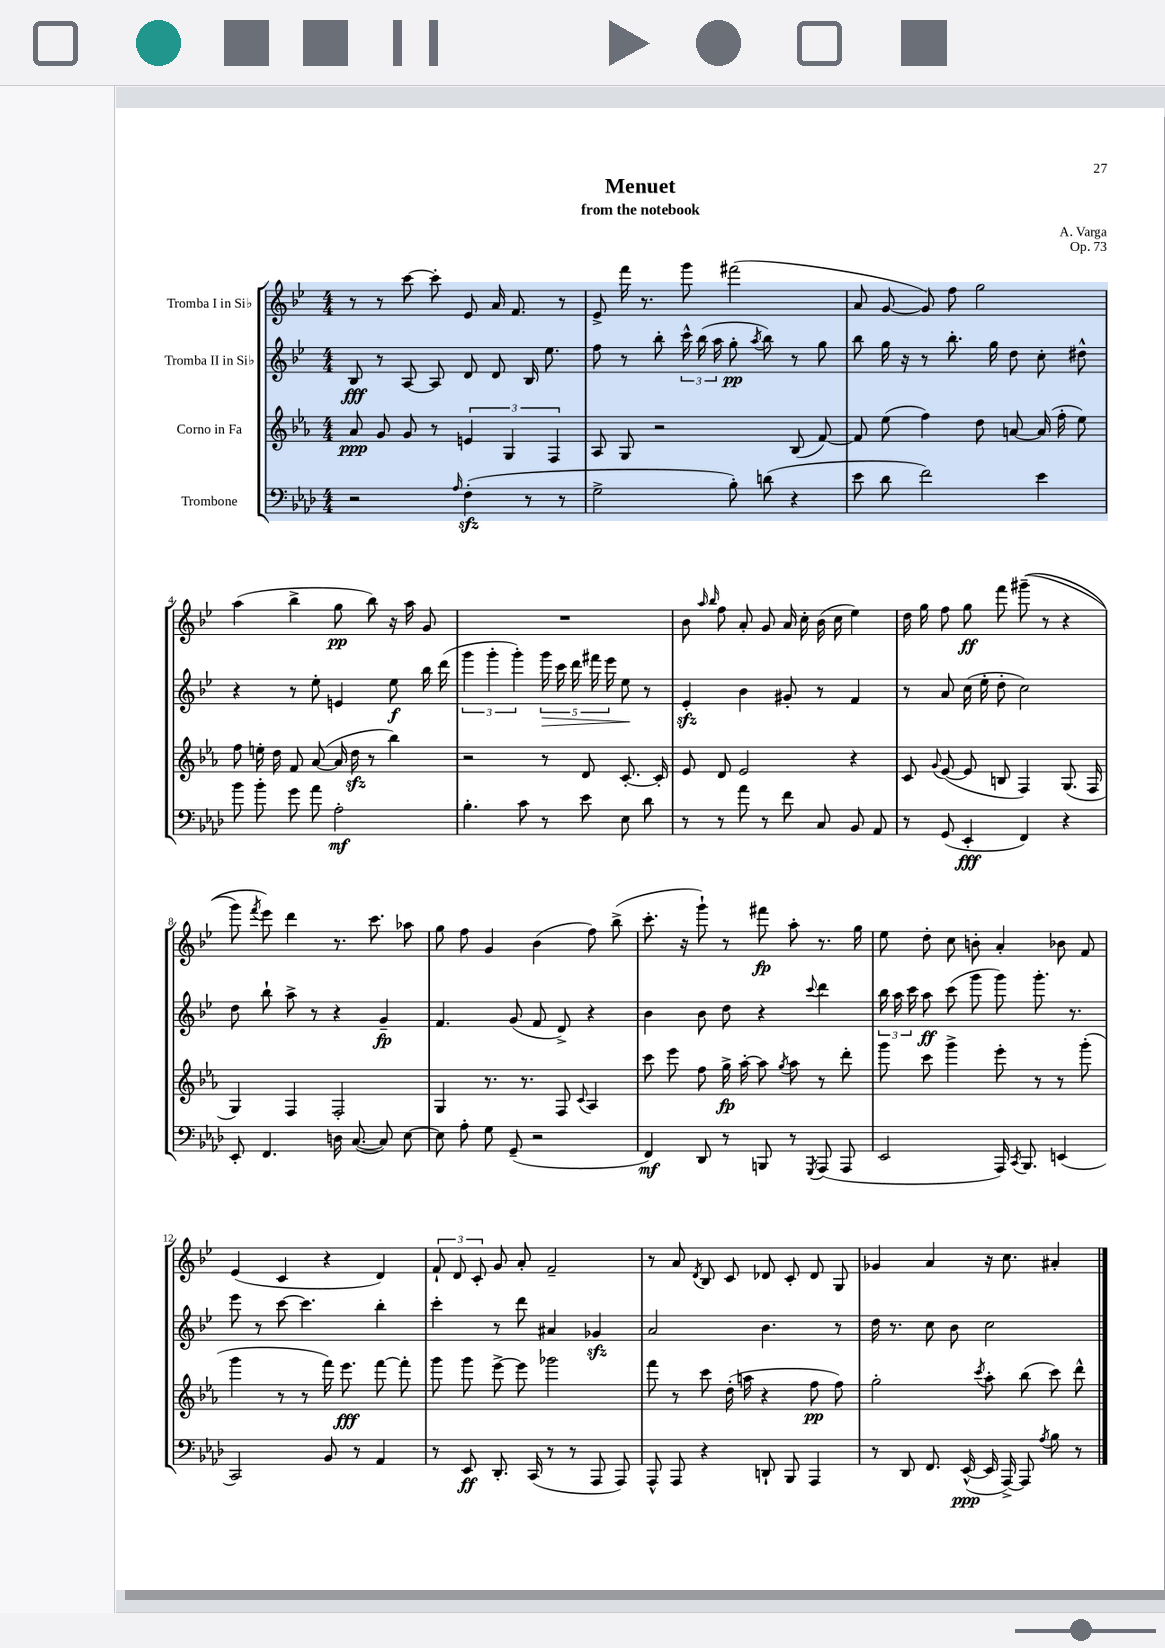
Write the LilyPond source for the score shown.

\header { title = "Menuet" composer = "A. Varga" subtitle = "from the notebook" opus = "Op. 73" }
<<
\new StaffGroup <<
\new Staff = "s0" \with { instrumentName = "Tromba I in Sib" } {
    \clef treble \key bes \major \numericTimeSignature \time 4/4
    \autoBeamOff r8 r8 c'''8~ c'''8-. ees'8 a'16 f'8. r8 |
    ees'8-> f'''16 r8. g'''8 fis'''2( |
    a'8 g'8~ g'8) f''8 g''2 |
    a''4( bes''4-> g''8\pp bes''8) r16 a''16 g'8 |
    R1 |
    bes'8 \grace { a''16 bes''16 } f''8 a'8-. g'8 a'16 c''16-. bes'16( c''16 ees''4) |
    d''16 g''16 f''8 g''8\ff f'''8 gis'''8--(\( r8 r4 |
    g'''8) \acciaccatura { f'''8 } ees'''8\) d'''4 r8. c'''8. aes''8 |
    g''8 f''8 g'4 bes'4( f''8) bes''8->( |
    c'''8.-. r16 g'''8-!) r8 fis'''8\fp a''8-. r8. g''16 |
    ees''8 d''8-. c''8 b'8-. a'4-. bes'8 f'8 |
    ees'4( c'4 r4 d'4) |
    \tuplet 3/2 { f'8-! d'8 c'8-. } g'8 a'8-. f'2-- |
    r8 a'8 \acciaccatura { d'8 } bes8 c'8 des'8 c'8-. des'8 g8 |
    ges'4 a'4 r16 c''8. ais'4-. \bar "|." |
}
\new Staff = "s1" \with { instrumentName = "Tromba II in Sib" } {
    \clef treble \key bes \major \numericTimeSignature \time 4/4
    \autoBeamOff bes8\fff r8 a8~ a8 d'8 d'8 bes16 ees''8. |
    f''8 r8 bes''8-. \tuplet 3/2 { c'''16-^ bes''16( a''16 } g''8-.\pp \acciaccatura { a''8 } bes''8) r8 g''8 |
    bes''8 g''16 r16 r8 bes''8.-. g''16 d''8 c''8-. dis''8-^ |
    r4 r8 ees''8-. e'4 ees''8\f bes''16 d'''16( |
    \tuplet 3/2 { g'''4 g'''4-. g'''4-.) } \tuplet 5/4 { g'''16\> c'''16 d'''16 fis'''16 ees'''16 } ees''8\! r8 |
    ees'4-.\sfz bes'4 gis'8-. r8 f'4 |
    r8 a'8 c''16( ees''16-. d''8-. c''2) |
    d''8 bes''8-! a''8-> r8 r4 g'4--\fp |
    f'4. g'8( f'8 d'8->) r4 |
    bes'4 bes'8 d''8 r4 \appoggiatura { c'''8 } d'''4 |
    \tuplet 3/2 { bes''16 a''16 c'''16 } a''8\ff c'''8( g'''8 g'''8) g'''8.-. r8. |
    ees'''8 r8 c'''8~ c'''4. bes''4-. |
    c'''4-. r8 d'''8 ais'4 ges'4\sfz |
    a'2 bes'4. r8 |
    d''16 r8. c''8 bes'8 c''2 \bar "|." |
}
\new Staff = "s2" \with { instrumentName = "Corno in Fa" } {
    \clef treble \key ees \major \numericTimeSignature \time 4/4
    \autoBeamOff aes'8\ppp g'8 g'8 r8 \tuplet 3/2 { e'4 g4 f4 } |
    aes8 g8 r2 bes8( f'8~) |
    f'8 ees''8( f''4) d''8 a'8~ a'16( f''16-. ees''8) |
    f''8 e''16-. d''16 f'8 aes'8~( aes'16 d''16\sfz r8 bes''4) |
    r2 r8 d'8 c'8.~-. c'16-. |
    ees'8 d'8 ees'2 r4 |
    c'8 \appoggiatura { g'8 } ees'8~( ees'8 b8 f4) g8.( f16 |
    g4) f4 f2-. |
    g4 r8. r8. f8 \appoggiatura { c'8 } aes4 |
    c'''8 ees'''8 f''8 g''16->\fp aes''16~-. aes''8 \acciaccatura { g''8 } aes''8 r8 d'''8-. |
    g'''8 c'''8 g'''4-> ees'''8-. r8 r8 g'''8-.( |
    g'''4 r8 r8 f'''16) ees'''8.\fff f'''8~ f'''8-. |
    g'''8 g'''8 ees'''8~-> ees'''8 ges'''2 |
    f'''8 r8 c'''8 d''16-.( a''16 r4 f''8\pp f''8) |
    g''2-. \acciaccatura { c'''8 } aes''8-. bes''8( c'''8) d'''8-^ \bar "|." |
}
\new Staff = "s3" \with { instrumentName = "Trombone" } {
    \clef bass \key aes \major \numericTimeSignature \time 4/4
    \autoBeamOff r2 \grace { aes16 } f4-.\sfz( r8 r8 |
    g2-> bes8-.) d'8( r4 |
    ees'8 des'8 f'2) ees'4 |
    bes'8 bes'8-. g'8 aes'8 aes2-.\mf |
    bes4.-. c'8 r8 ees'8 ees8 des'8 |
    r8 r8 aes'8 r8 f'8 c8 bes,8 aes,8 |
    r8 g,8( ees,4-.\fff f,4) r4 |
    ees,8-. f,4. d16 c8.~( c8) ees8~ |
    ees8 aes8-. g8 g,8--( r2 |
    f,4\mf) des,8 r8 b,,8 r8 \acciaccatura { g,,8 } aes,,8( aes,,8 |
    ees,2 aes,,16) \acciaccatura { c,8 } bes,,8. e,4( |
    c,2) bes,8 r8 aes,4 |
    r8 ees,8\ff des,8.-. c,16( r8 r8 aes,,8 aes,,8) |
    aes,,8-^ aes,,8 r4 d,8-! bes,,8 aes,,4 |
    r8 des,8 f,8. ees,16~-^\ppp( ees,16 aes,,16~->) aes,,8 \acciaccatura { aes8 } bes8 r8 \bar "|." |
}
>>
>>
